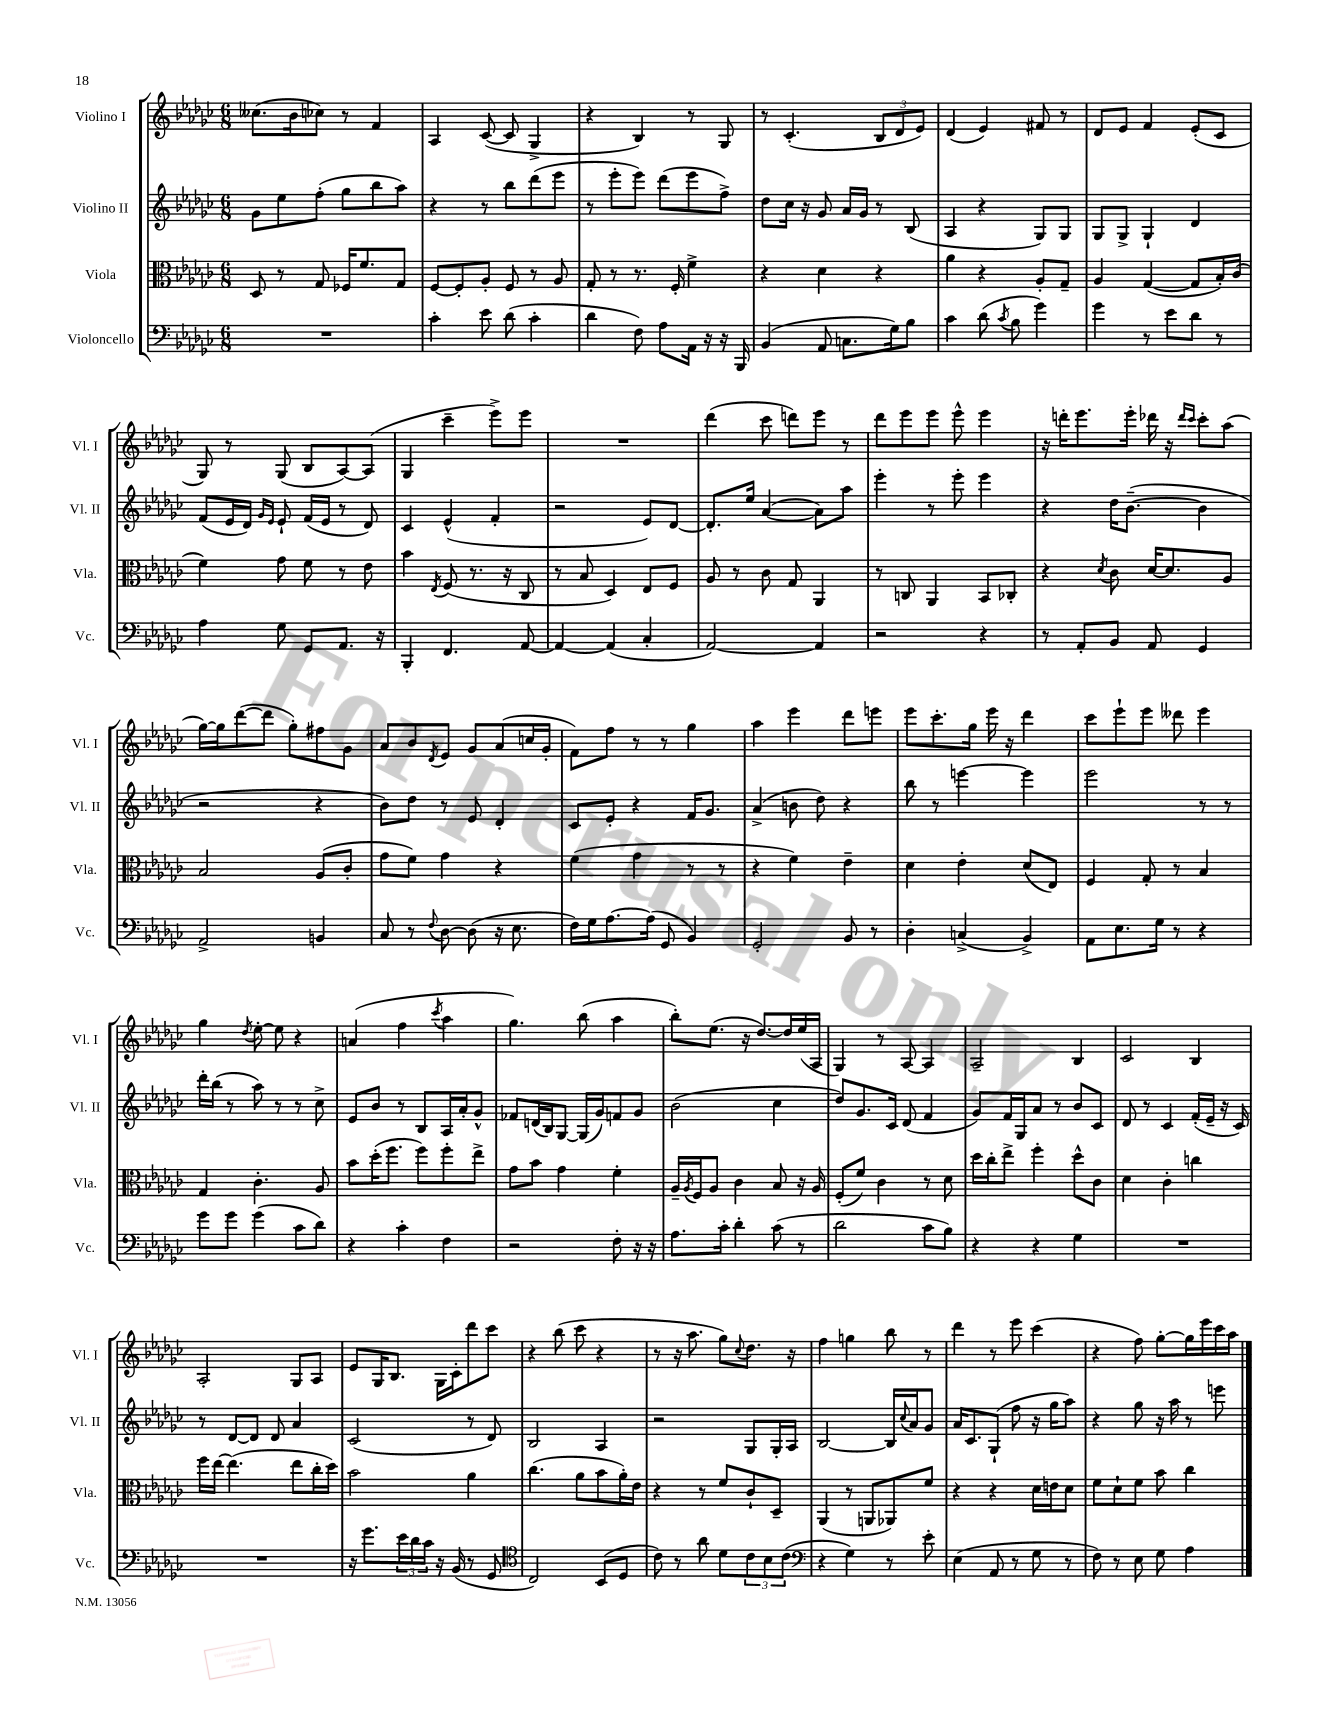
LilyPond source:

<<
\new StaffGroup <<
\new Staff = "s0" \with { instrumentName = "Violino I" shortInstrumentName = "Vl. I" } {
    \clef treble \key ges \major \numericTimeSignature \time 6/8
    ceses''8.( bes'16 ces''8) r8 f'4 |
    aes4 ces'8~( ces'8 ges4-> |
    r4 bes4) r8 ges8 |
    r8 ces'4.-.( \tuplet 3/2 { bes8 des'8 ees'8) } |
    des'4( ees'4) fis'8 r8 |
    des'8 ees'8 f'4 ees'8-.( ces'8 |
    ges8) r8 ges8( bes8 aes8~) aes8( |
    ges4 ces'''4-- ees'''8->) ees'''8 |
    R2. |
    des'''4( ces'''8 d'''8) ees'''8 r8 |
    des'''8 ees'''8 ees'''8 ees'''8-^ ees'''4 |
    r16 d'''16-. ees'''8. ees'''16-. des'''16 r16 \grace { des'''16 ces'''16 } ces'''8-. aes''8( |
    ges''16~) ges''16 des'''8~( des'''8 ges''8-.) fis''8 ges'8 |
    aes'8 bes'8 \acciaccatura { des'8 } ees'8 ges'8 aes'8( c''16 ges'16-. |
    f'8) f''8 r8 r8 ges''4 |
    aes''4 ees'''4 des'''8 e'''8 |
    ees'''8 ces'''8.-. ges''16 ees'''16 r16 des'''4 |
    ces'''8 ees'''8-! ees'''8 deses'''8 ees'''4 |
    ges''4 \acciaccatura { des''8 } ees''8~-. ees''8 r4 |
    a'4( f''4 \acciaccatura { ces'''8 } aes''4 |
    ges''4.) bes''8( aes''4 |
    bes''8-.) ees''8.( r16 des''8.~) des''16 ees''16( aes16 |
    ges4) r8 aes8~ aes4 |
    aes2-- bes4 |
    ces'2 bes4 |
    aes2-. ges8 aes8 |
    ees'8 ges16 bes8. ges16 ces'16-. des'''8 ces'''8 |
    r4 bes''8( ces'''8 r4 |
    r8 r16 aes''8. ges''8) \appoggiatura { ces''8 } des''8. r16 |
    f''4 g''4 bes''8 r8 |
    des'''4 r8 ees'''8 ces'''4( |
    r4 f''8) ges''8~-. ges''16 ees'''16 ces'''16 aes''16 \bar "|." |
}
\new Staff = "s1" \with { instrumentName = "Violino II" shortInstrumentName = "Vl. II" } {
    \clef treble \key ges \major \numericTimeSignature \time 6/8
    ges'8 ees''8 f''8-.( ges''8 bes''8 aes''8) |
    r4 r8 bes''8 des'''8( ees'''8 |
    r8 ees'''8-. ees'''8) des'''8( ees'''8 f''8->) |
    des''8 ces''16 r16 ges'8 aes'16 ges'16 r8 bes8( |
    aes4 r4 ges8) ges8 |
    ges8 ges8-> ges4-! des'4 |
    f'8( ees'16 des'16) \grace { ges'16 ees'16 } ees'8-! f'16( ees'16 r8 des'8) |
    ces'4 ees'4-^( f'4-. |
    r2 ees'8) des'8~ |
    des'8.-. ees''16 aes'4~( aes'8) aes''8 |
    ees'''4-. r8 ees'''8-. ees'''4 |
    r4 des''16 bes'8.~--( bes'4 |
    r2 r4 |
    bes'8) des''8 r8 ees'8 des'4-. |
    ces'8 ees'8-. r4 f'16 ges'8. |
    aes'4->( b'8 des''8) r4 |
    bes''8 r8 e'''4~ e'''4 |
    ees'''2 r8 r8 |
    des'''16-. bes''16( r8 aes''8) r8 r8 ces''8-> |
    ees'8 bes'8 r8 bes8 aes16 aes'16-. ges'8-^ |
    fes'8 d'16( bes16) ges8~ ges16( ges'16) f'8 ges'8 |
    bes'2( ces''4 |
    des''8) ges'8. ces'16 des'8( f'4 |
    ges'8) f'16 ges16 aes'8 r8 bes'8 ces'8 |
    des'8 r8 ces'4 f'16-.( ees'16-- r16 ces'16) |
    r8 des'8~ des'8 des'8 aes'4 |
    ces'2( r8 des'8) |
    bes2 aes4 |
    r2 ges8 ges16-. aes16 |
    bes2~ bes16 \appoggiatura { ces''8 } aes'16 ges'8 |
    aes'16 ces'8. ges8-!( f''8 r16 ges''16 aes''8) |
    r4 ges''8 r16 aes''16 r8 e'''8 \bar "|." |
}
\new Staff = "s2" \with { instrumentName = "Viola" shortInstrumentName = "Vla." } {
    \clef alto \key ges \major \numericTimeSignature \time 6/8
    des8 r8 ges8 fes16 f'8. ges8 |
    f8~ f8-. aes8-. f8 r8 aes8 |
    ges8-. r8 r8. f16-. f'4-> |
    r4 des'4 r4 |
    aes'4 r4 aes8-. ges8-- |
    aes4 ges4~( ges8 bes16-.) ces'16( |
    f'4) ges'8 f'8 r8 ees'8 |
    bes'4 \acciaccatura { ees8 } f8( r8. r16 ces8 |
    r8 bes8 des4) ees8 f8 |
    aes8 r8 ces'8 ges8 aes,4 |
    r8 c8 aes,4 bes,8 ces8-. |
    r4 \acciaccatura { des'8 } ces'8 des'16~ des'8. aes8 |
    bes2 aes8( ces'8-. |
    ges'8 f'8) ges'4 r4 |
    f'4( ges'4 r8 r8 |
    r4 f'4) ees'4-- |
    des'4 ees'4-. des'8( ees8) |
    f4 ges8-. r8 bes4 |
    ges4 ces'4.-. aes8 |
    bes'8 des''16-.( f''8. f''8) f''8-. ees''8-> |
    ges'8 bes'8 ges'4 f'4-. |
    aes16-- \acciaccatura { aes8 } f16 aes8 ces'4 bes8 r16 aes16 |
    f8-.( f'8) ces'4 r8 des'8 |
    des''16 ces''16-. ees''8-> f''4-. des''8-^ ces'8 |
    des'4 ces'4-. c''4 |
    f''16 ees''16~ ees''4.( ees''8 ces''16-. des''16) |
    bes'2 aes'4 |
    ces''4.( aes'8 bes'8 aes'16-.) ees'16 |
    r4 r8 f'8 ces'8-! des8-- |
    aes,4( r8 a,8 aes,8) f'8 |
    r4 r4 des'16 e'16 des'8 |
    f'8 des'8-! f'8 bes'8 ces''4 \bar "|." |
}
\new Staff = "s3" \with { instrumentName = "Violoncello" shortInstrumentName = "Vc." } {
    \clef bass \key ges \major \numericTimeSignature \time 6/8
    R2. |
    ces'4-. ees'8 des'8( ces'4-. |
    des'4 f8) aes8 aes,16 r16 r16 bes,,16 |
    bes,4( aes,8 c8. ges16) bes8 |
    ces'4 des'8( \acciaccatura { ces'8 } bes8 ges'4) |
    ges'4 r8 ees'8 des'8 r8 |
    aes4 ges8 ges,8 aes,8. r16 |
    bes,,4-. f,4. aes,8~ |
    aes,4~ aes,4( ces4-. |
    aes,2~) aes,4 |
    r2 r4 |
    r8 aes,8-. bes,8 aes,8 ges,4 |
    aes,2-> b,4 |
    ces8 r8 \appoggiatura { f8 } des8~ des8( r16 ees8. |
    f16) ges16 aes8.~ aes16( ges,8 bes,4) |
    ges,2-. bes,8 r8 |
    des4-. c4->( bes,4->) |
    aes,8 ees8. ges16 r8 r4 |
    ges'8 ges'8 ges'4( ces'8 des'8) |
    r4 ces'4-. f4 |
    r2 f8-. r16 r16 |
    aes8. ces'16-. des'4-. ces'8( r8 |
    des'2 ces'8 bes8) |
    r4 r4 ges4 |
    R2. |
    R2. |
    r16 ges'8. \tuplet 3/2 { ees'16 des'16 ces'16 } r16 bes,16( r8 ges,8 |
    \clef tenor ces2) bes,8( des8 |
    ces'8) r8 aes'8 des'8 \tuplet 3/2 { ces'8 bes8 ces'8( } |
    \clef bass r4 ges4) r8 ees'8-. |
    ees4( aes,8 r8 ges8 r8 |
    f8) r8 ees8 ges8 aes4 \bar "|." |
}
>>
>>
\layout { \context { \Score \remove "Bar_number_engraver" } }
